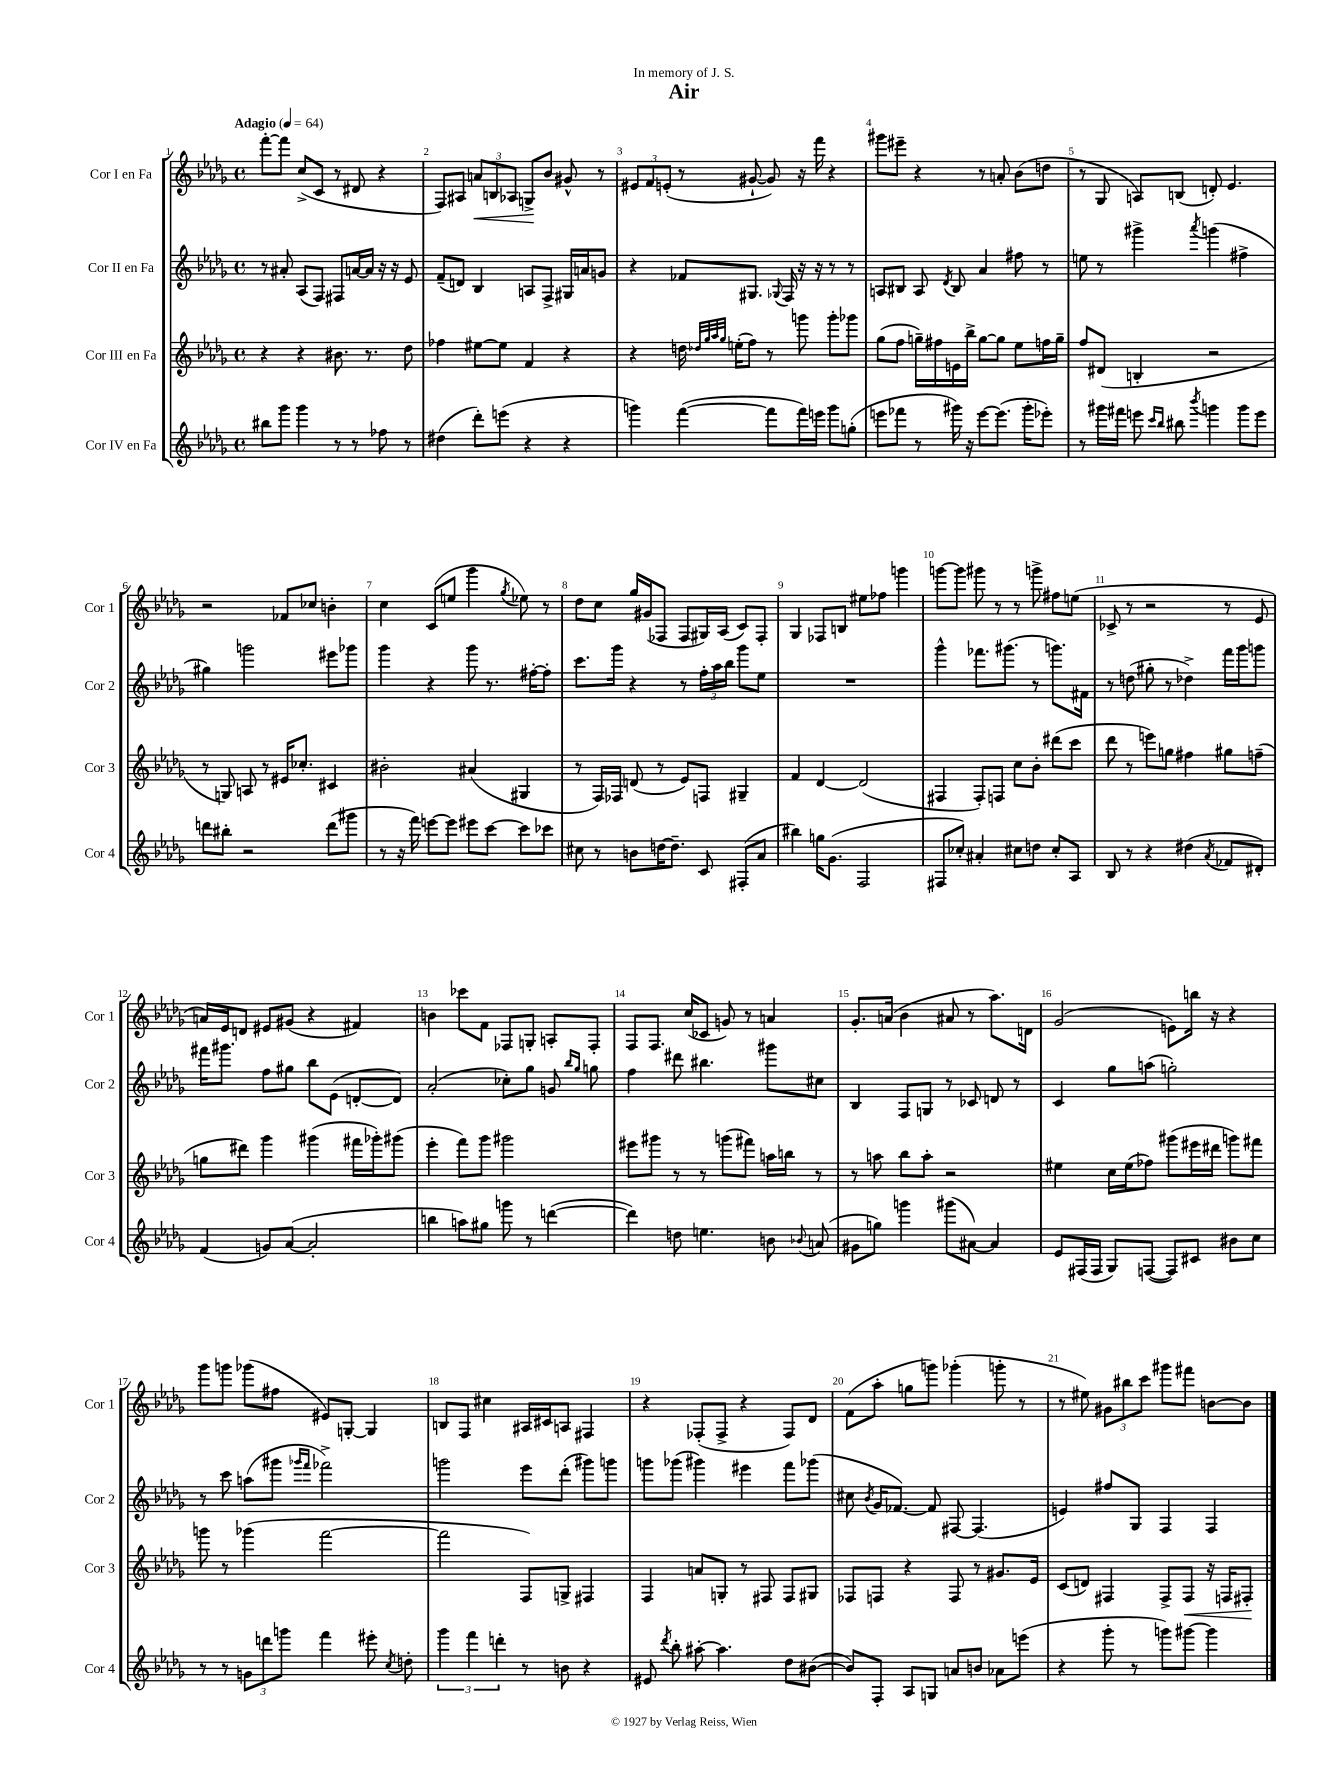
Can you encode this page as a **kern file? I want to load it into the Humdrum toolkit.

**kern	**kern	**dynam	**kern	**kern	**dynam
*part4	*part3	*part3	*part2	*part1	*part1
*staff4	*staff3	*staff3	*staff2	*staff1	*staff1
*I"Cor IV en Fa	*I"Cor III en Fa	*	*I"Cor II en Fa	*I"Cor I en Fa	*
*I'Cor 4	*I'Cor 3	*	*I'Cor 2	*I'Cor 1	*
*clefG2	*clefG2	*	*clefG2	*clefG2	*
*k[b-e-a-d-g-]	*k[b-e-a-d-g-]	*	*k[b-e-a-d-g-]	*k[b-e-a-d-g-]	*
*M4/4	*M4/4	*	*M4/4	*M4/4	*
*met(c)	*met(c)	*	*met(c)	*met(c)	*
*MM64	*MM64	*	*MM64	*MM64	*
=1	=1	=1	=1	=1	=1
!	!	!	!	!LO:TX:a:B:t=Adagio	!
8bb#X\L	4r	.	8r	[8fff'\L	.
8ggg-\J	.	.	8a#X'/	8fff\J]	.
4ggg-\	4r	.	(8A-/L	(8cc^/L	.
.	.	.	8F/J)	8c/J	.
8r	8.b#X\	.	8F#X/L	8r	.
8r	.	.	[16an/L	8d#X/	.
.	8.r	.	16a/JJ]	.	.
8ff-X\	.	.	16r	4r	.
.	.	.	16r	.	.
8r	8dd-\	.	8e-/	.	.
=2	=2	=2	=2	=2	=2
(4dd#X\	4ff-X\	.	(8f~/L	8F/L)	.
.	.	.	8dn/J)	8A#X/J	.
!	!	!	!	!	!LO:HP:b
8ddd-'\L)	[8ee#X\L	.	4B-/	12an/L	<
.	.	.	.	12Bn/	.
(8eeen\J	8ee#\J]	.	.	.	.
.	.	.	.	12A-X/J	.
4r	4f/	.	8An/L	8Gn^/L	.
.	.	.	8F^/J	8b-/J	[
4r	4r	.	16G#X/LL	8g#X^^/	.
.	.	.	16an/J	.	.
.	.	.	8gn/J	8r	.
=3	=3	=3	=3	=3	=3
4gggn\)	4r	.	4r	12e#X/L	.
.	.	.	.	12f/	.
.	.	.	.	(12en'/J	.
([4fff\	16ddn\	.	8f-X/L	8r	.
.	32qqdd-X/LLL	.	.	.	.
.	32qqgg-/	.	.	.	.
.	32qqaa-/	.	.	.	.
.	32qqgg-/JJJ	.	.	.	.
.	(16een'\KL	.	.	.	.
.	8ff\J)	.	8.G#X/J	[8g#X`/	.
8fff\L]	8r	.	.	8g#/])	.
.	.	.	8qqG-X/	.	.
.	.	.	16F/	.	.
16fff\L)	8gggn\	.	16r	16r	.
16eeen\JJ	.	.	16r	16fff\	.
8ggg\L	8ggg'\L	.	8r	4r	.
(8ggn'\J	8ggg-X\J	.	8r	.	.
=4	=4	=4	=4	=4	=4
8eeen\L	(8gg-\L	.	8An/L	8ggg#X\L	.
8fff-X\J	8ff\J	.	8B#X/J	8eee#X~\J	.
8r	16ggn~\LL)	.	8A/	4r	.
.	16ff#X\	.	.	.	.
.	.	.	8qd-/	.	.
16ggg#X\)	16en\	.	8B#/	.	.
16r	16bb-^\JJ	.	.	.	.
[8eee\L	[8gg\L	.	4a-/	8r	.
(8.eee\J]	8gg\J]	.	.	8an'/	.
.	8ee-\L	.	8ff#X\	(8b-\L	.
16ggg#'\KL	.	.	.	.	.
8eee-X'\J)	16ffn\L	.	8r	8ddn\J	.
.	16gg~\JJ	.	.	.	.
=5	=5	=5	=5	=5	=5
8r	8ff/L	.	8een\	8r	.
16ggg#X\LL	(8d#X/J	.	8r	8G-/	.
16fff#X\JJ	.	.	.	.	.
8eeen\	4Bn'/	.	4ggg#X^\	8An/L)	.
16qqccc/LL	.	.	.	.	.
16qqbb-/JJ	.	.	.	.	.
8bb#X\	.	.	.	(8Bn/J	.
8qbbb-/	.	.	8qaaa-/	.	.
4gggn\	2r	.	(4gggn\	8dn'/)	.
.	.	.	.	4.e-/	.
8ggg\L	.	.	4ff#X^\	.	.
8eee\J	.	.	.	.	.
!!LO:LB:g=z
=6	=6	=6	=6	=6	=6
8dddn\L	8r	.	4gg#X\)	2r	.
8bb#X'\J	8Gn/)	.	.	.	.
2r	8An/	.	2gggn\	.	.
.	8r	.	.	.	.
.	16e#X/KL	.	.	8f-X/L	.
.	8.cc-X'/J	.	.	.	.
.	.	.	.	8cc-X/J	.
(8ddd\L	4c#X/	.	8eee#X\L	4bn'\	.
8ggg#X\J	.	.	8ggg-X\J	.	.
=7	=7	=7	=7	=7	=7
8r	2b#X'\	.	4ggg-\	4cc\	.
16r	.	.	.	.	.
16fff\)	.	.	.	.	.
[8eeen\L	.	.	4r	(8c/L	.
8eee\J]	.	.	.	8een/J	.
8eee#X\L	(4a#X/	.	8ggg-\	4ggg-\	.
[8ccc\J	.	.	8.r	.	.
.	.	.	.	8qgg-/	.
8ccc\L]	4G#X/	.	.	8ee-X\)	.
.	.	.	[16ff#X'\KL	.	.
8ccc-X\J	.	.	8ff#'\J]	8r	.
=8	=8	=8	=8	=8	=8
8cc#X\	8r	.	8.ccc\L	8dd-\L	.
8r	16F/LL)	.	.	8cc\J	.
.	16F-X/JJ	.	16ggg-\Jk	.	.
8bn\L	(8dn/	.	4r	16gg-/LL	.
.	.	.	.	(16g#X/J	.
[16ddn\K	8r	.	.	8F-X/J	.
8.dd~\J]	.	.	.	.	.
.	8e-/L)	.	8r	8F-/L	.
8c/	8Fn/J	.	24ff'\LL	16G#X/L)	.
.	.	.	24aa-\	.	.
.	.	.	.	(16A-/JJ	.
.	.	.	24bb-\JJ	.	.
(8F#X'/L	4G#X~/	.	8ggg-\L	8c/L)	.
8a-/J	.	.	8ee-\J	8F-'/J	.
=9	=9	=9	=9	=9	=9
4bb#X\)	4f/	.	1r	4G-/	.
16ggn\KL	[4d-/	.	.	8F-X/L	.
(8.g-\J	.	.	.	.	.
.	.	.	.	8Bn/J	.
2F/	(2d-/]	.	.	8ee#X\L	.
.	.	.	.	8ff-X\J	.
.	.	.	.	4gggn\	.
=10	=10	=10	=10	=10	=10
8F#X/L	4F#X/	.	4ggg-^^\	[8gggn\L	.
8cc-X'/J)	.	.	.	8ggg\J]	.
4a#X'/	8F#'/L)	.	8.fff-X\L	8ggg#X\	.
.	8Fn/J	.	.	8r	.
.	.	.	(8.ggg#X\J	.	.
8cc#X\L	8cc\L	.	.	8r	.
8ddn\J	8b-'\J	.	8r	8gggn^\	.
8cc#'/L	(8ddd#X\L	.	8.gggn\L)	8ff#X\L	.
8A-/J	8ccc\J	.	.	(8een\J	.
.	.	.	16f#X\Jk	.	.
=11	=11	=11	=11	=11	=11
8B-/	8ddd-\	.	8r	8c-X^/	.
8r	8r	.	(8ddn\	8r	.
4r	8eeen\L)	.	8gg#X'\	2r	.
.	8ggn\J	.	8r	.	.
(4dd#X\	4ff#X\	.	4dd-X^\)	.	.
8qa-/	.	.	.	.	.
8f-X/L	8gg#X\L	.	16fff\LL	8r	.
.	.	.	16ggg-\J	.	.
8d#X'/J)	(8ffn~\J	.	8gggn\J	8e-/	.
!!LO:LB:g=z
=12	=12	=12	=12	=12	=12
(4f/	8ggn\L	.	16fff#X\KL	16an/LL)	.
.	.	.	8.ggg#X\J	16e-/J	.
.	8ddd#X\J)	.	.	8dn/J	.
8gn/L)	4ggg-\	.	8ff\L	8e#X/L	.
([8a-/J	.	.	8gg#X\J	(8g#X/J	.
2a-'/]	(4ggg#X\	.	8bb-\L	4r	.
.	.	.	(8e-\J	.	.
.	16fff#X\LL	.	[8dn'/L	4f#X/)	.
.	16ggg-X'\J)	.	.	.	.
.	(8ggg#X\J	.	8d/J])	.	.
=13	=13	=13	=13	=13	=13
4bbn\	4eee-'\	.	(2a-'/	4bn\	.
8aan\L)	8fff\L)	.	.	8ccc-X\L	.
8gg#X\J	8ggg-\J	.	.	8f\J	.
8gggn\	2ggg#X\	.	8cc-X'\L)	8F-X/L	.
8r	.	.	8gg-\J	8Gn'/J	.
([4dddn\	.	.	8gn/	8An'/L	.
.	.	.	16qqbb-/LL	.	.
.	.	.	16qqgg-/JJ	.	.
.	.	.	8ggn\	8F-'/J	.
=14	=14	=14	=14	=14	=14
4ddd\])	8eee#X\L	.	4ff\	8F/L	.
.	8ggg#X\J	.	.	8.F/J	.
8ddn\	8r	.	8ddd#X\	.	.
.	.	.	.	(16cc/KL	.
4.een\	8r	.	4.bb#X\	8c-X/J	.
.	(8gggn\L	.	.	8gn/)	.
.	8fff#X\J)	.	.	8r	.
8bn\	16aan\LL	.	8ggg#X\L	4an/	.
.	16bbn\JJ	.	.	.	.
8qqb-X/	.	.	.	.	.
(8an/	8r	.	8cc#X\J	.	.
=15	=15	=15	=15	=15	=15
8g#X\L	8r	.	4B-/	8.g-'/L	.
8ggn\J)	8aan\	.	.	.	.
.	.	.	.	(16an/Jk	.
4gggn\	8bb-\L	.	8F/L	4b-\	.
.	8aa'\J	.	8Gn/J	.	.
(8ggg#X\L	2r	.	8r	8a#X/	.
[8a#X\J)	.	.	8c-X/	8r	.
4a#/]	.	.	8dn/	8.aa-\L)	.
.	.	.	8r	.	.
.	.	.	.	16dn\Jk	.
=16	=16	=16	=16	=16	=16
8e-/L	4ee#X\	.	4c/	(2g-/	.
(16F#X/L	.	.	.	.	.
16F#/JJ	.	.	.	.	.
8G-/L)	16cc\LL	.	8gg-\L	.	.
.	(16ee#\J	.	.	.	.
([8Fn/J	8ff-X\J)	.	(8aan\J	.	.
8F/L])	(8ggg#X\L	.	2ggn'\)	8en\L)	.
8c#X/J	16eee#X\L	.	.	16bbn\Jk	.
.	16ddd#X\JJ	.	.	16r	.
8b#X\L	8gggn\L)	.	.	4r	.
8cc\J	8fff#X\J	.	.	.	.
!!LO:LB:g=z
=17	=17	=17	=17	=17	=17
8r	8gggn\	.	8r	8ggg-\L	.
8r	8r	.	8ccc\	8gggn\J	.
12gn\L	(4ggg-X\	.	(8aan\L	(8ggg-X\L	.
12dddn\	.	.	.	.	.
.	.	.	8ggg#X\J	8ff#X\J	.
12gggn\J	.	.	.	.	.
.	.	.	16qqggg-X/LL	.	.
.	.	.	16qqfff/JJ	.	.
4fff\	[2fff\	.	2fff-X^\)	8e#X/L)	.
.	.	.	.	[8Gn'/J	.
8eee#X'\	.	.	.	4G/]	.
8qcc/	.	.	.	.	.
8ddn'\	.	.	.	.	.
=18	=18	=18	=18	=18	=18
6ggg-\	2fff\]	.	2gggn\	8Bn/L	.
.	.	.	.	8F/J	.
6fff\	.	.	.	.	.
.	.	.	.	4cc#X\	.
6dddn'\	.	.	.	.	.
8r	8F/L)	.	8eee-\L	16A#X/LL	.
.	.	.	.	16c#X/J	.
8bn\	8Gn^/J	.	(8ddd-'\J	8An/J	.
4r	4F#X/	.	8ggg#X\L)	4F#X/	.
.	.	.	8gggn\J	.	.
=19	=19	=19	=19	=19	=19
8e#X/	4F/	.	8gggn\L	4r	.
8qddd-/	.	.	.	.	.
8bb-'\	.	.	(8ggg-X\J	.	.
[8aa#X'\	8an/L	.	4ggg#X\)	(8F-X'/L	.
4.aa#\]	8Gn'/J	.	.	8F-^/J	.
.	8r	.	4eee#X\	4r	.
.	8F#X/	.	.	.	.
8dd-\L	8F#/L	.	8fff\L	8F-/L)	.
([8b#X\J	8G#X/J	.	(8ggg-X\J	8d-/J	.
=20	=20	=20	=20	=20	=20
8b#/L])	8F-X/L	.	8cc#X\	(8f\L	.
.	.	.	8qb-/	.	.
8F'/J	8Fn/J	.	16g-/KL	8aa-'\J	.
.	.	.	[8.f-X/J)	.	.
8A-/L	4r	.	.	8ggn\L	.
8Gn/J	.	.	8f-/]	8gggn\J)	.
8an/L	8F/	.	[8F#X/	(4ggg-X'\	.
8bn/J	8r	.	(4.F#/]	.	.
8a-X\L	8.g#X/L	.	.	8gggn'\	.
(8eeen\J	.	.	.	8r	.
.	16e-/Jk	.	.	.	.
=21	=21	=21	=21	=21	=21
4r	(8c/L	.	4en/)	8r	.
.	8dn/J)	.	.	8ee#X\)	.
8ggg-'\	4F#X/	.	8ff#X/L	12g#X\L	.
.	.	.	.	12bb#X\	.
8r	.	.	8G-/J	.	.
.	.	.	.	12ccc\J	.
8gggn\L)	8F#^/L	.	4F/	8ggg#X\L	.
!	!	!LO:HP:b	!	!	!
[8ggg#X\J	8F#/J	<	.	8fff#X\J	.
4ggg#\]	16r	.	4F/	[8bn\L	.
.	16Fn/KL	.	.	.	.
.	8F#X'/J	.	.	8b\J]	.
.	.	[	.	.	.
==	==	==	==	==	==
*-	*-	*-	*-	*-	*-
